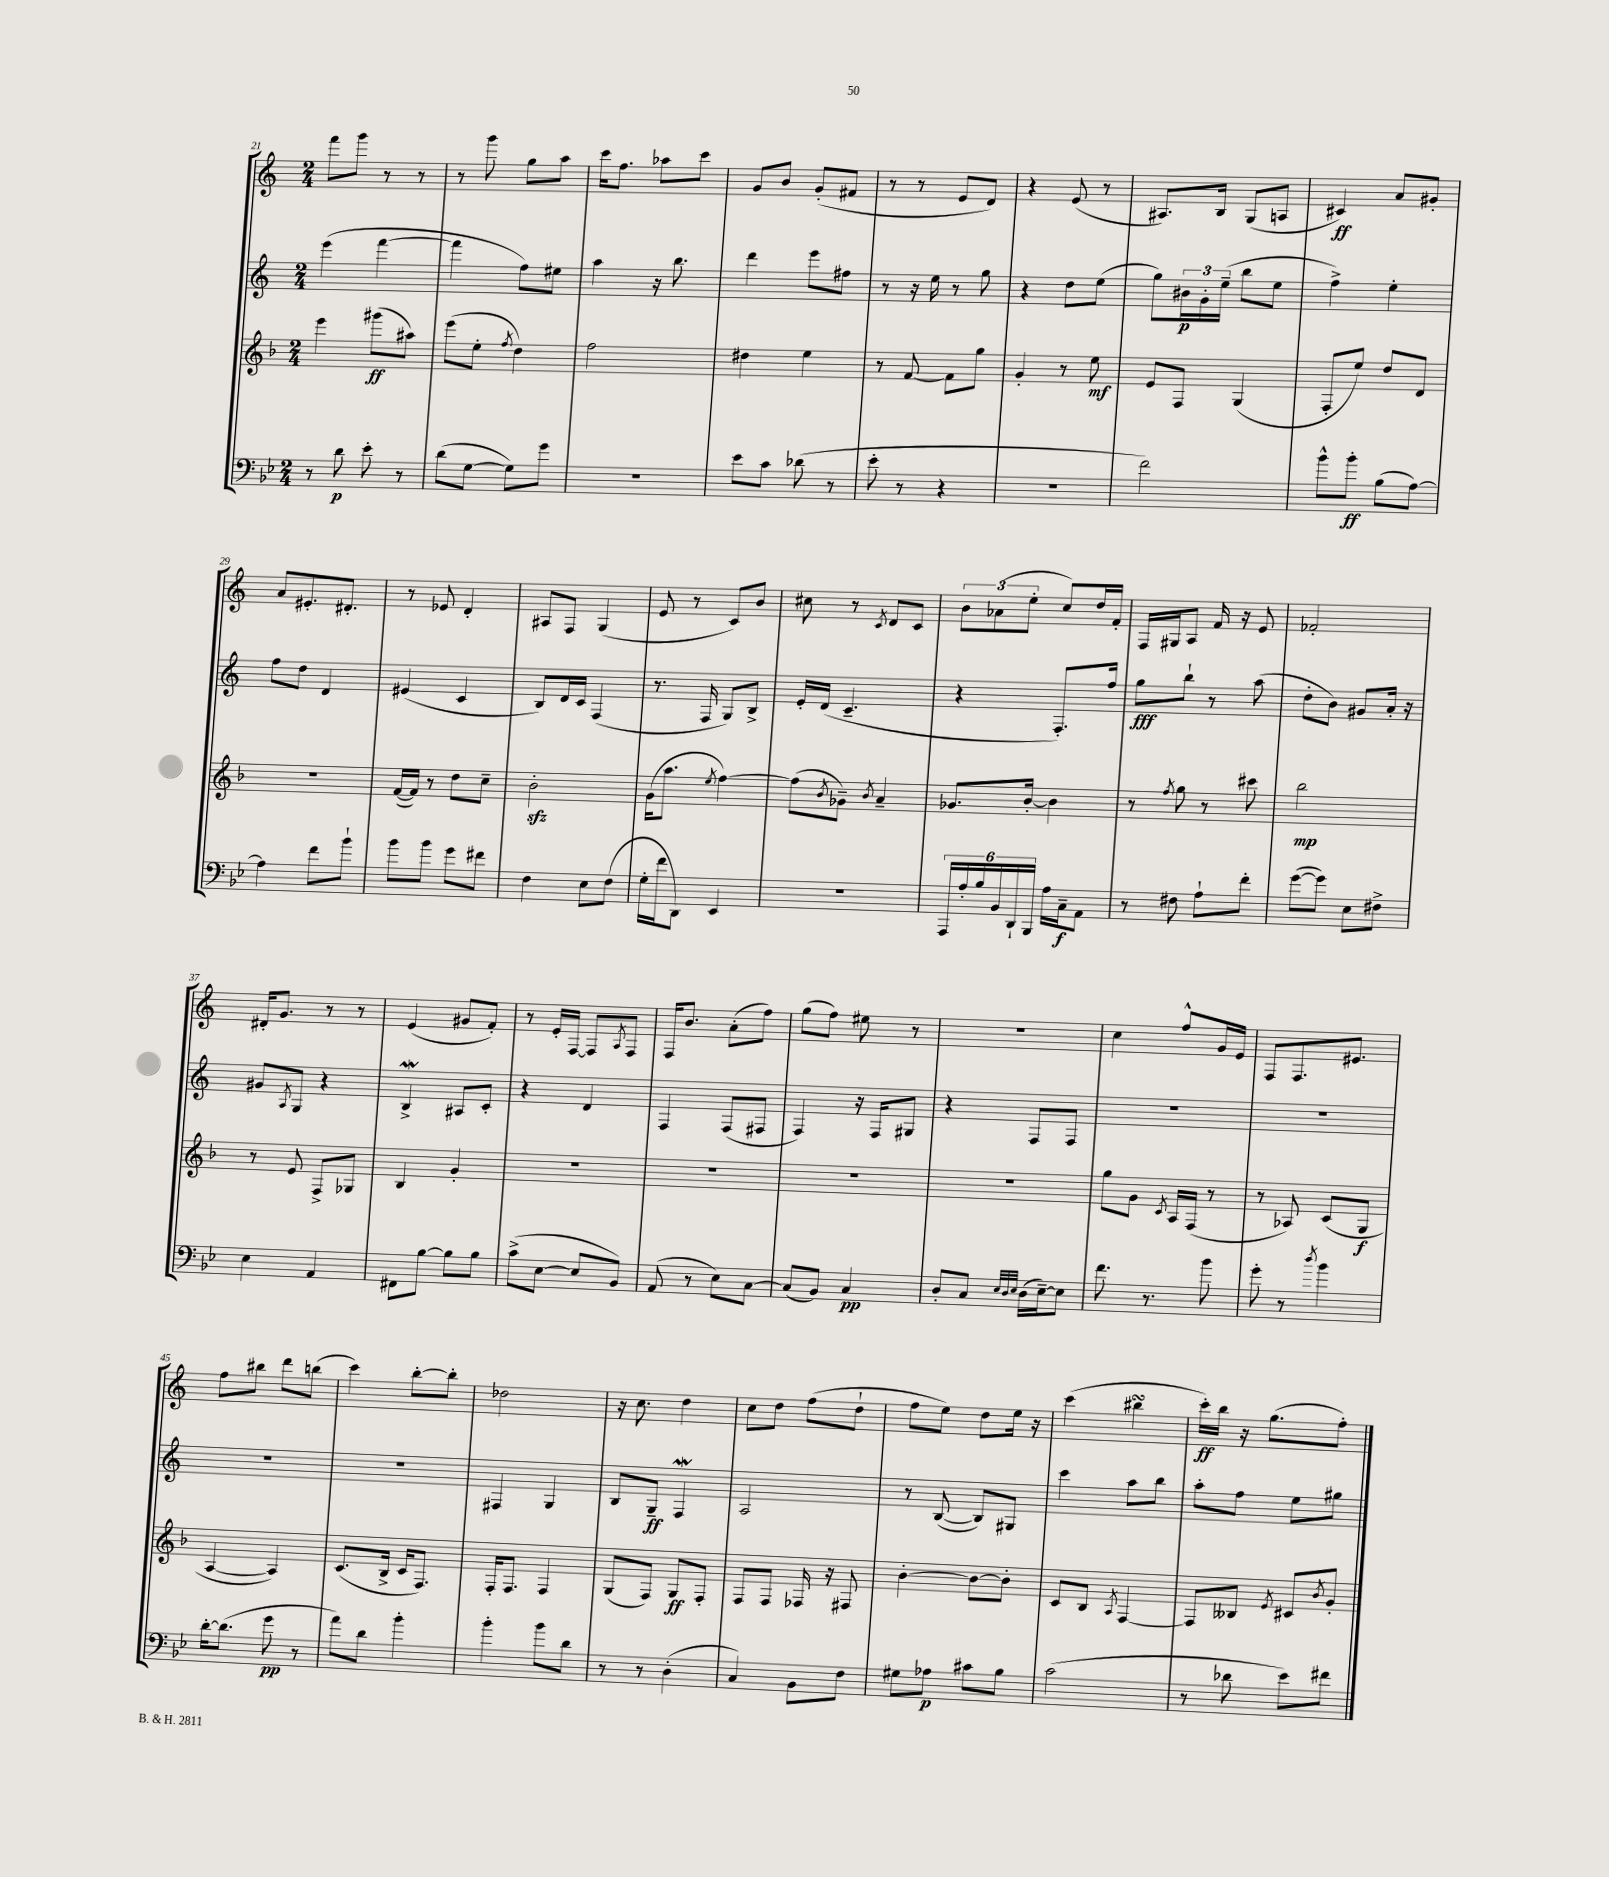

**kern	**dynam	**kern	**dynam	**kern	**dynam	**kern	**dynam
*part4	*part4	*part3	*part3	*part2	*part2	*part1	*part1
*staff4	*staff4	*staff3	*staff3	*staff2	*staff2	*staff1	*staff1
*clefF4	*	*clefG2	*	*clefG2	*	*clefG2	*
*k[b-e-]	*	*k[b-]	*	*k[]	*	*k[]	*
*M2/4	*	*M2/4	*	*M2/4	*	*M2/4	*
=21	=21	=21	=21	=21	=21	=21	=21
8r	.	4eee\	.	(4eee\	.	8fff\L	.
8d\	p	.	.	.	.	8ggg\J	.
8e-'\	.	(8ggg#X\L	ff	[4fff\	.	8r	.
8r	.	8aa#X\J)	.	.	.	8r	.
=22	=22	=22	=22	=22	=22	=22	=22
(8d\L	.	(8eee\L	.	4fff\]	.	8r	.
[8G\J	.	8ee'\J	.	.	.	8ggg\	.
.	.	8qff/	.	.	.	.	.
8G\L])	.	4dd\)	.	8ff\L)	.	8gg\L	.
8g\J	.	.	.	8ee#X\J	.	8aa\J	.
=23	=23	=23	=23	=23	=23	=23	=23
2r	.	2ff\	.	4aa\	.	16ccc\KL	.
.	.	.	.	.	.	8.ff\J	.
.	.	.	.	16r	.	8aa-X\L	.
.	.	.	.	8.bb\	.	.	.
.	.	.	.	.	.	8ccc\J	.
=24	=24	=24	=24	=24	=24	=24	=24
8e-\L	.	4dd#X\	.	4ddd\	.	8g/L	.
8c\J	.	.	.	.	.	8b/J	.
(8d-X\	.	4ee\	.	8eee\L	.	(8g'/L	.
8r	.	.	.	8ff#X\J	.	8f#X/J	.
=25	=25	=25	=25	=25	=25	=25	=25
8e-'\	.	8r	.	8r	.	8r	.
8r	.	[8f/	.	16r	.	8r	.
.	.	.	.	16ee\	.	.	.
4r	.	8f\L]	.	8r	.	8e/L	.
.	.	8gg\J	.	8gg\	.	8d/J)	.
=26	=26	=26	=26	=26	=26	=26	=26
2r	.	4g'/	.	4r	.	4r	.
.	.	8r	.	8dd\L	.	(8e/	.
.	.	8ee\	mf	(8ee\J	.	8r	.
=27	=27	=27	=27	=27	=27	=27	=27
2f\)	.	8e/L	.	8gg\L)	.	8.A#X/L)	.
.	.	8F/J	.	24b#X\L	p	.	.
.	.	.	.	24g'\	.	.	.
.	.	.	.	.	.	16B/Jk	.
.	.	.	.	(24ee~\JJ	.	.	.
.	.	(4G/	.	8bb\L	.	(8G/L	.
.	.	.	.	8ee\J	.	8An/J	.
=28	=28	=28	=28	=28	=28	=28	=28
8b-^^\L	.	8F'/L	.	4ff^\)	.	4c#X/)	ff
8b-'\J	ff	8ee/J)	.	.	.	.	.
(8B-\L	.	8dd/L	.	4ee'\	.	8a/L	.
[8A\J)	.	8d/J	.	.	.	8g#X'/J	.
!!LO:LB:g=z
=29	=29	=29	=29	=29	=29	=29	=29
4A\]	.	2r	.	8ff\L	.	8a/L	.
.	.	.	.	8dd\J	.	8.e#X'/	.
8f\L	.	.	.	4d/	.	.	.
.	.	.	.	.	.	8.d#X'/J	.
8b-`\J	.	.	.	.	.	.	.
=30	=30	=30	=30	=30	=30	=30	=30
8b-\L	.	([16f/LL	.	(4e#X/	.	8r	.
.	.	16f/JJ])	.	.	.	.	.
8b-\J	.	8r	.	.	.	8e-X/	.
8g\L	.	8dd\L	.	4c/	.	4d'/	.
8f#X\J	.	8cc~\J	.	.	.	.	.
=31	=31	=31	=31	=31	=31	=31	=31
4F\	.	2b-zz'\	.	8B/L)	.	8A#X/L	.
.	.	.	.	16d/L	.	8F/J	.
.	.	.	.	16c/JJ	.	.	.
8E-\L	.	.	.	(4F/	.	(4G/	.
(8F\J	.	.	.	.	.	.	.
=32	=32	=32	=32	=32	=32	=32	=32
16G'\LL	.	(16g\KL	.	8.r	.	8e/	.
16f\J	.	8.aa\J	.	.	.	.	.
8DD\J)	.	.	.	.	.	8r	.
.	.	.	.	16F/	.	.	.
.	.	8qee/	.	.	.	.	.
4EE-/	.	[4ff\)	.	8G/L)	.	8c/L)	.
.	.	.	.	8B^/J	.	8b/J	.
=33	=33	=33	=33	=33	=33	=33	=33
2r	.	(8ff\L]	.	16e'/LL	.	8cc#X\	.
.	.	.	.	(16d/JJ	.	.	.
.	.	8qb-/	.	.	.	.	.
.	.	8g-X~\J)	.	4.c~/	.	8r	.
.	.	8qb-/	.	.	.	8qc/	.
.	.	4a~/	.	.	.	8d/L	.
.	.	.	.	.	.	8c/J	.
=34	=34	=34	=34	=34	=34	=34	=34
24AAA/LL	.	8.g-X/L	.	4r	.	12b\L	.
24A'/	.	.	.	.	.	.	.
24B-/	.	.	.	.	.	(12a-X\	.
24BB-/	.	.	.	.	.	.	.
24DD`/	.	.	.	.	.	12ee'\J	.
.	.	[16b-'/Jk	.	.	.	.	.
24BBB-/JJ	.	.	.	.	.	.	.
16A\LL	.	4b-\]	.	8.F'/L)	.	8cc/L)	.
16C~\J	f	.	.	.	.	.	.
8AA\J	.	.	.	.	.	16dd/L	.
.	.	.	.	16ff/Jk	.	16f'/JJ	.
=35	=35	=35	=35	=35	=35	=35	=35
8r	.	8r	.	8gg\L	fff	16F/LL	.
.	.	.	.	.	.	16G#X/J	.
.	.	8qff/	.	.	.	.	.
8F#X\	.	8gg\	.	8bb`\J	.	8A/J	.
8A`\L	.	8r	.	8r	.	16f/	.
.	.	.	.	.	.	16r	.
8f'\J	.	8ccc#X\	.	(8aa\	.	8e/	.
=36	=36	=36	=36	=36	=36	=36	=36
([8g\L	.	2bb-\	mp	8dd'\L	.	2f-X'/	.
8g\J])	.	.	.	8b\J)	.	.	.
8E-\L	.	.	.	8g#X/L	.	.	.
8F#X^\J	.	.	.	16a'/Jk	.	.	.
.	.	.	.	16r	.	.	.
!!LO:LB:g=z
=37	=37	=37	=37	=37	=37	=37	=37
4E-\	.	8r	.	8g#X/L	.	16d#X'/KL	.
.	.	.	.	.	.	8.g/J	.
.	.	.	.	8qA/	.	.	.
.	.	8e/	.	8G/J	.	.	.
4AA/	.	8F^/L	.	4r	.	8r	.
.	.	8G-X/J	.	.	.	8r	.
=38	=38	=38	=38	=38	=38	=38	=38
8FF#X\L	.	4B-/	.	4BW^/	.	(4e/	.
[8B-\J	.	.	.	.	.	.	.
8B-\L]	.	4g'/	.	8A#X/L	.	8g#X/L	.
8B-\J	.	.	.	8c'/J	.	8f'/J)	.
=39	=39	=39	=39	=39	=39	=39	=39
(8c^\L	.	2r	.	4r	.	8r	.
[8E-\J	.	.	.	.	.	16e'/LL	.
.	.	.	.	.	.	[16F/JJ	.
8E-/L]	.	.	.	4d/	.	8F/L]	.
.	.	.	.	.	.	8qA/	.
8BB-/J)	.	.	.	.	.	8F/J	.
=40	=40	=40	=40	=40	=40	=40	=40
(8AA/	.	2r	.	4F/	.	16F/KL	.
.	.	.	.	.	.	8.b/J	.
8r	.	.	.	.	.	.	.
8E-\L)	.	.	.	(8F/L	.	(8a'\L	.
[8C\J	.	.	.	8F#X/J	.	8ff\J)	.
=41	=41	=41	=41	=41	=41	=41	=41
(8C/L]	.	2r	.	4F/)	.	(8gg\L	.
8BB-/J)	.	.	.	.	.	8ff\J)	.
4C/	pp	.	.	16r	.	8ee#X\	.
.	.	.	.	16F/KL	.	.	.
.	.	.	.	8G#X/J	.	8r	.
=42	=42	=42	=42	=42	=42	=42	=42
8D'/L	.	2r	.	4r	.	2r	.
8C/J	.	.	.	.	.	.	.
32qqE-/LLL	.	.	.	.	.	.	.
32qqD/	.	.	.	.	.	.	.
32qqE-/JJJ	.	.	.	.	.	.	.
(16D\LL	.	.	.	8F/L	.	.	.
[16E-~\J)	.	.	.	.	.	.	.
8E-\J]	.	.	.	8F/J	.	.	.
=43	=43	=43	=43	=43	=43	=43	=43
8.f\	.	8gg\L	.	2r	.	4cc\	.
.	.	8g\J	.	.	.	.	.
8.r	.	.	.	.	.	.	.
.	.	8qc/	.	.	.	.	.
.	.	16A/LL	.	.	.	8ff^^/L	.
.	.	(16F/JJ	.	.	.	.	.
8b-\	.	8r	.	.	.	16g/L	.
.	.	.	.	.	.	16e/JJ	.
=44	=44	=44	=44	=44	=44	=44	=44
8g'\	.	8r	.	2r	.	8F/L	.
8r	.	8A-X/)	.	.	.	8.F/	.
8qdd/	.	.	.	.	.	.	.
4b-\	.	(8c/L	.	.	.	.	.
.	.	.	.	.	.	8.e#X/J	.
.	.	8G/J	f	.	.	.	.
!!LO:LB:g=z
=45	=45	=45	=45	=45	=45	=45	=45
[16d'\KL	.	[4A/	.	2r	.	8ff\L	.
(8.d\J]	.	.	.	.	.	.	.
.	.	.	.	.	.	8bb#X\J	.
8g\	pp	4A/])	.	.	.	8ddd\L	.
8r	.	.	.	.	.	(8bbn\J	.
=46	=46	=46	=46	=46	=46	=46	=46
8a\L)	.	(8.c/L	.	2r	.	4ccc\)	.
8d\J	.	.	.	.	.	.	.
.	.	16B-^/Jk	.	.	.	.	.
4b-'\	.	16c/KL	.	.	.	[8bb'\L	.
.	.	8.F/J)	.	.	.	.	.
.	.	.	.	.	.	8bb'\J]	.
=47	=47	=47	=47	=47	=47	=47	=47
4b-'\	.	16F'/KL	.	4F#X/	.	2dd-X\	.
.	.	8.F/J	.	.	.	.	.
8b-\L	.	4F/	.	4G/	.	.	.
8d\J	.	.	.	.	.	.	.
=48	=48	=48	=48	=48	=48	=48	=48
8r	.	(8G/L	.	8B/L	.	16r	.
.	.	.	.	.	.	8.cc\	.
8r	.	8F/J)	.	8G~/J	ff	.	.
(4D'\	.	8G/L	ff	4Fw/	.	4dd\	.
.	.	8F'/J	.	.	.	.	.
=49	=49	=49	=49	=49	=49	=49	=49
4C/)	.	8F/L	.	2A/	.	8cc\L	.
.	.	8F/J	.	.	.	8dd\J	.
8BB-\L	.	16F-X/	.	.	.	(8ff\L	.
.	.	16r	.	.	.	.	.
8F\J	.	8F#X/	.	.	.	8dd`\J	.
=50	=50	=50	=50	=50	=50	=50	=50
8G#X\L	.	[4b-'\	.	8r	.	8ff\L	.
8A-X\J	p	.	.	([8B/	.	8ee\J)	.
8c#X\L	.	8b-\L_	.	8B/L])	.	8dd\L	.
8B-\J	.	8b-'\J]	.	8G#X/J	.	16ee\Jk	.
.	.	.	.	.	.	16r	.
=51	=51	=51	=51	=51	=51	=51	=51
(2c\	.	8c/L	.	4ccc\	.	(4ccc\	.
.	.	8B-/J	.	.	.	.	.
.	.	8qA/	.	.	.	.	.
.	.	[4F/	.	8aa\L	.	4bb#XsSsS\	.
.	.	.	.	8bb\J	.	.	.
=52	=52	=52	=52	=52	=52	=52	=52
8r	.	8F/L]	.	8aa'\L	.	16ccc'\LL)	ff
.	.	.	.	.	.	16bb\JJ	.
8d-X\	.	8B--X/J	.	8ff\J	.	16r	.
.	.	.	.	.	.	(8.gg\L	.
.	.	8qe/	.	.	.	.	.
8e-\L)	.	8c#X/L	.	8ee\L	.	.	.
.	.	8qb-/	.	.	.	.	.
8f#X\J	.	8g'/J	.	8gg#X\J	.	8ff'\J)	.
==	==	==	==	==	==	==	==
*-	*-	*-	*-	*-	*-	*-	*-
